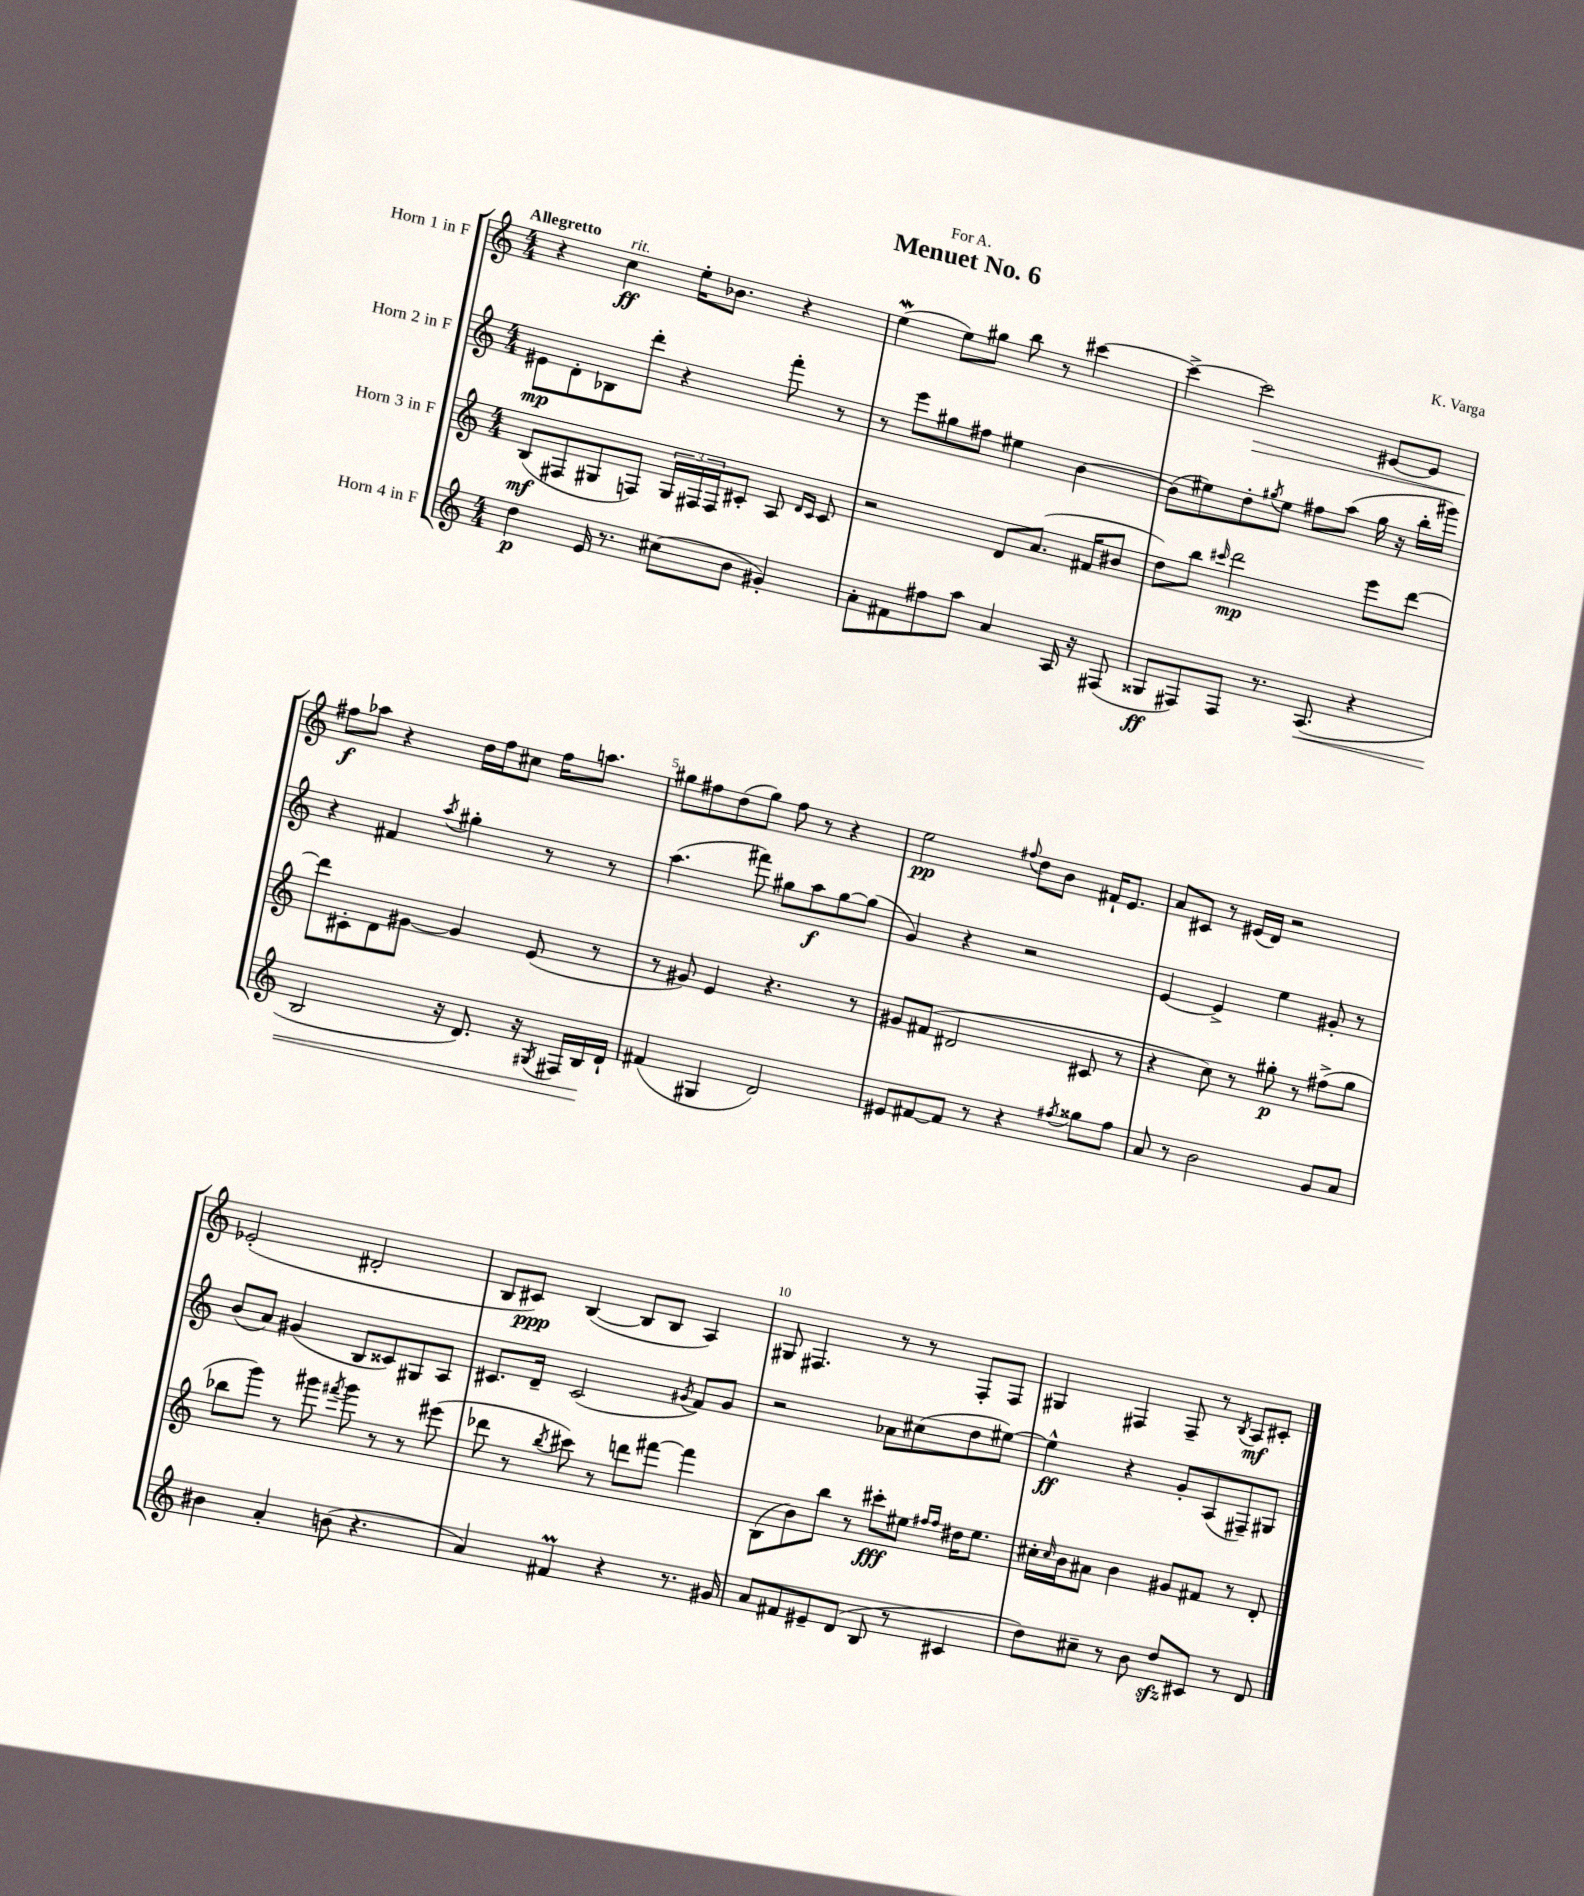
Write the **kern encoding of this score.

**kern	**kern	**kern	**kern
*staff4	*staff3	*staff2	*staff1
*clefG2	*clefG2	*clefG2	*clefG2
*k[]	*k[]	*k[]	*k[]
*M4/4	*M4/4	*M4/4	*M4/4
4dd\	(8B/L	8e#\L	4r
.	8F#/	8d'\	.
16e/	8G#/	8B-\	4cc\
8.r	.	.	.
.	8F/J)	8ddd'\J	.
(8cc#\L	24G#/LL	4r	16ee'\LK
.	24F#/	.	.
.	.	.	8.b-\J
.	24F#/J	.	.
8b\J	8c#'/J	.	.
4g#'/)	8A/	8fff'\	4r
.	16qqd/LL	.	.
.	16qqc#/JJ	.	.
.	8c#/	8r	.
=	=	=	=
8a'\L	2r	8r	(4ee\
8f#\	.	8eee\L	.
8ff#\	.	8gg#\	8ee\L)
8aa\J	.	8ff#\J	8gg#\J
4a/	8d/L	4ee#\	8bb\
.	(8.a/J	.	8r
16A/	.	[4b\	[4ccc#\
16r	16f#/LK	.	.
(8F#/	8b#/J	.	.
=	=	=	=
8G##/L	8dd\L)	(8b\]L	4ccc#^\_
8F#/)	8bb\J	8ee#\)	.
.	16qqccc#/	.	.
8F#/J	2ddd\	8dd'\	2ccc#\]
.	.	8qgg#/	.
8.r	.	8ee#\J	.
.	.	8ff#\L	.
(8.A/	.	.	.
.	.	(8aa\J	.
4r	8eee\L	16gg#\	[8e#/L
.	.	16r	.
.	[8ddd\J	16bb'\LL	8e#/]J
.	.	16ggg#\JJ)	.
=	=	=	=
2B/	8ddd\]L	4r	8ff#\L
.	8c#'\	.	8aa-\J
.	8d\	4f#/	4r
.	[8g#\J	.	.
.	.	8qaa/	.
16r	4g#/]	4gg#'\	16dd\LL
8.d/)	.	.	16ff#\J
.	.	.	8cc#\J
16r	(8e/	8r	16ff#\LK
8qG#/	.	.	.
16F#/LL	.	.	8.aa\J
16B/	8r	8r	.
16d`/JJ	.	.	.
=	=	=	=
(4f#/	8r	(4.aa\	8gg#\L
.	8g#/)	.	8ff#\
4G#/	4e/	.	(8dd\
.	.	8fff#\)	8gg#\J)
2d/)	4.r	8gg#\L	8ff#\
.	.	8aa\	8r
.	.	[8gg#\	4r
.	8r	(8gg#\]J	.
=	=	=	=
8e#/L	8g#/L	4g/)	2ee\
[8f#/	(8f#/J	.	.
8f#/]J	2d#/	4r	.
8r	.	.	.
.	.	.	8qqff#/
4r	.	2r	8dd\L
.	.	.	8b\J
8qff#/	.	.	.
8gg##\L	8c#/	.	16f#`/LK
.	.	.	8.e/J
8ff#\J	8r	.	.
=	=	=	=
8a/	4r	[4e/	8a/L
8r	.	.	8c#/J
2b\	8cc\)	4e^/]	8r
.	8r	.	(16e#/LL
.	.	.	16d/JJ)
.	8gg#'\	4ee\	2r
.	8r	.	.
8g/L	(8ff#^\L	8g#'/	.
8a/J	8gg#\J	8r	.
=	=	=	=
4b#\	8bb-\L	(8b/L	(2e-'/
.	8ggg\J)	8a/J)	.
4a'/	8r	(4g#/	.
.	8ggg#\	.	.
.	8qfff#/	.	.
(8b\	8ggg#\	8B/L	2d#'/
4.r	8r	8c##/)	.
.	8r	8G#/	.
.	(8eee#\	8A/J	.
=	=	=	=
4a/)	8ddd-\	8.c#/L	8B/L
.	8r	.	8c#/J)
.	.	16d~/Jk	.
.	8qbb/	.	.
4f#/	8ccc#\)	(2c#/	([4B/
.	8r	.	.
4r	8ddd\L	.	8B/]L
.	[8fff#\J	.	8B/J
.	.	8qg#/	.
8.r	4fff#\]	8f/L)	4A/)
.	.	8g#/J	.
16g#/	.	.	.
=	=	=	=
8a/L	(8B\L	2r	8G#/
8f#/	8b\)	.	4.F#/
8e#~/	8bb\J	.	.
(8d/J	8r	.	.
8B/	8ccc#'\L	8a-\L	8r
8r	8ee#\J	(8cc#\	8r
.	16qqff#/LL	.	.
.	16qqff#/JJ	.	.
4c#/	16dd#\LK	8dd\	8F#'/L
.	8.ee#\J	.	.
.	.	[8ee#\J)	8F#/J
=	=	=	=
8dd\L)	16cc#'\LL	4ee#^^\]	4G#/
.	16qqcc#/	.	.
.	16b\J	.	.
8cc#~\J	8a#\J	.	.
8r	4b\	4r	4F#/
8b\	.	.	.
8dd/L	8g#/L	8g'/L	8F#~/
8c#/J	8f#/J	(8A/	8r
.	.	.	8qB/
8r	8r	8F#~/)	8A/L
8d/	8d'/	8G#/J	8c#'/J
==	==	==	==
*-	*-	*-	*-
